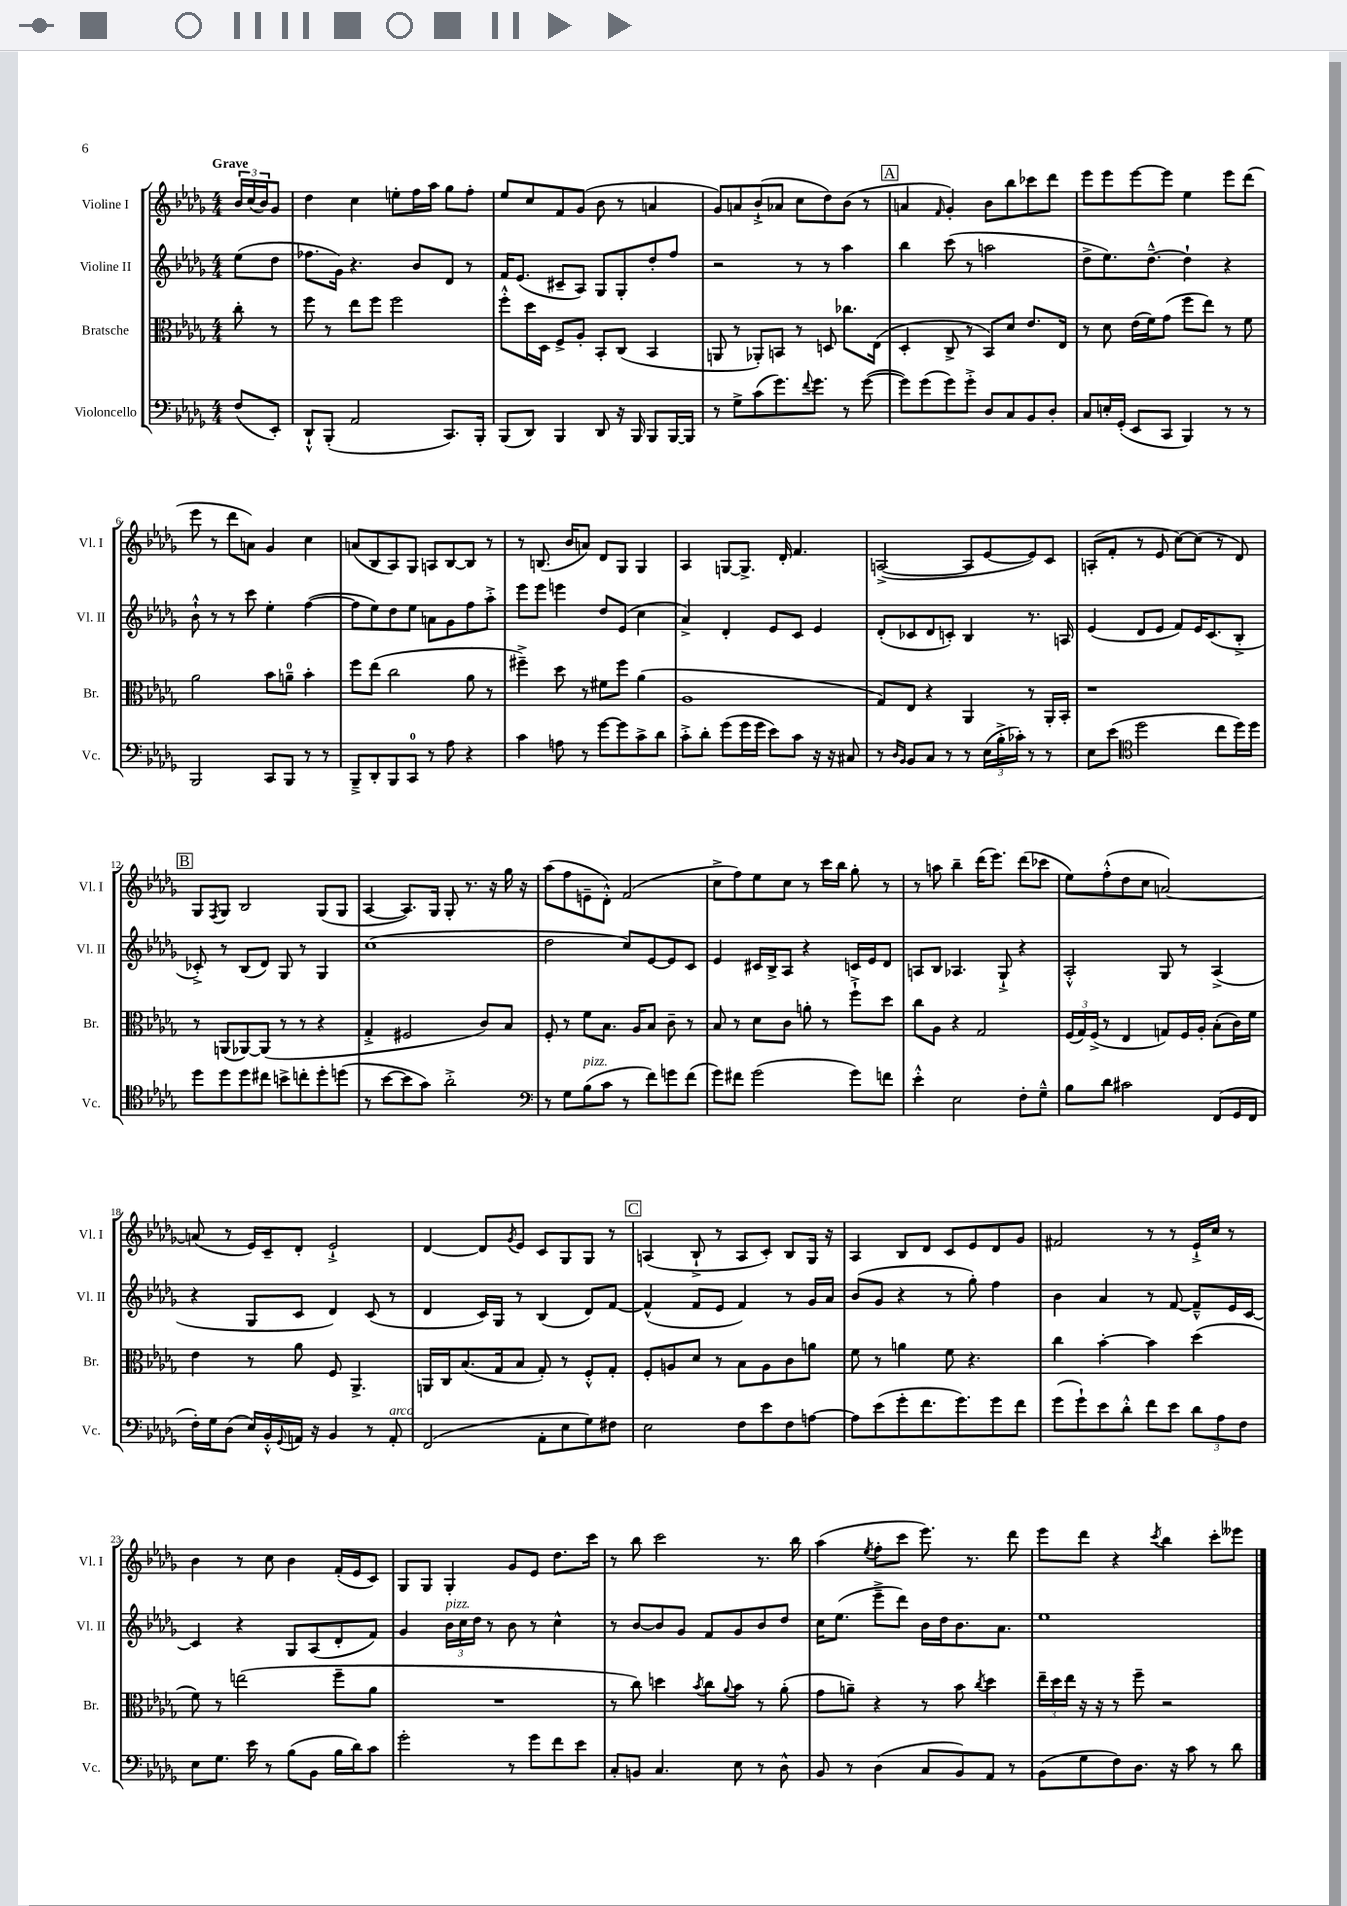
<<
\new StaffGroup <<
\new Staff = "s0" \with { instrumentName = "Violine I" shortInstrumentName = "Vl. I" } {
    \clef treble \key des \major \numericTimeSignature \time 4/4 \partial 4 \tempo "Grave"
    \tuplet 3/2 { bes'16 c''16( bes'16) } ges'8 |
    des''4 c''4 e''8-. f''16 aes''16 ges''8 f''8-. |
    ees''8 c''8 f'8 ges'8( bes'8 r8 a'4 |
    ges'8) a'8 bes'8-!->( aes'8 c''8 des''8) bes'8( r8 |
    \mark \markup { \box "A" } a'4 \grace { f'16 } ges'4-.) bes'8 bes''8 ces'''8 des'''8 |
    ees'''8 ees'''8 ees'''8~ ees'''8 ees''4 ees'''8 des'''8( |
    ees'''8 r8 des'''8 a'8) ges'4 c''4 |
    a'8( bes8 aes8) ges8 a8 bes8~ bes8 r8 |
    r8 b8.( bes'16 a'8) des'8 ges8 ges4 |
    aes4 g8~ g8.-> des'16-. f'4. |
    a2~->( a8 ees'8~ ees'8) c'8 |
    a8-.( f'8-. r8 ees'8 c''8~) c''8( r8 des'8) |
    \mark \markup { \box "B" } ges8 \acciaccatura { f8 } ges8 bes2 ges8( ges8 |
    aes4~ aes8.) ges16 ges8-. r8. r16 ges''16 r16 |
    aes''8( f''8 e'8-- des'8-.-^) f'2( |
    c''8-> f''8) ees''8 c''8 r8 c'''16 bes''16 ges''8-. r8 |
    r8 a''8 bes''4-- des'''16( ees'''8.) des'''8( ces'''8 |
    ees''8) f''8-.-^( des''8 c''8 a'2~) |
    a'8( r8 ees'16) c'16-- des'8-. ees'2-!-> |
    des'4~ des'8 \acciaccatura { ges'8 } ees'8 c'8 ges8 ges8 r8 |
    \mark \markup { \box "C" } a4( bes8-!-> r8 a8 c'8-.) bes8 ges16 r16 |
    aes4 bes8 des'8 c'8 ees'8 des'8 ges'8 |
    fis'2 r8 r8 ees'16-!-> c''16 r8 |
    bes'4 r8 c''8 bes'4 f'16-.( ees'16 c'8) |
    ges8 ges8 ges4-. ges'8 ees'8 des''8. c'''16 |
    r8 bes''8 c'''2 r8. bes''16 |
    aes''4( \acciaccatura { ees''8 } f''8-. c'''8 ees'''8.) r8. des'''8 |
    ees'''8 des'''8 r4 \acciaccatura { c'''8 } bes''4 c'''8-. eeses'''8 \bar "|." |
}
\new Staff = "s1" \with { instrumentName = "Violine II" shortInstrumentName = "Vl. II" } {
    \clef treble \key des \major \numericTimeSignature \time 4/4 \partial 4
    ees''8( des''8 |
    fes''8. ges'16) r4. bes'8 des'8 r8 |
    f'16 ees'8.( cis'8-- aes8) ges8 ges8-. des''8-. f''8 |
    r2 r8 r8 aes''4 |
    \mark \markup { \box "A" } bes''4 c'''8( r8 a''2 |
    des''8-> ees''8.) des''8.~---^ des''4-! r4 |
    bes'8-!-^ r8 r8 c'''8 ees''4-. f''4~( |
    f''8 ees''8) des''8 ees''8 a'8 ges'8 f''8 aes''8-.-> |
    ees'''8 ees'''8 e'''4 des''8 ees'8( c''4 |
    aes'4->) des'4-. ees'8 c'8 ees'4 |
    des'8-.( ces'8 des'8 c'8-.) bes4 r8. a16 |
    ees'4( des'8 ees'8 f'8) ees'16 c'8.( bes8-.-> |
    \mark \markup { \box "B" } ces'8-.->) r8 bes8( des'8) ges8 r8 ges4 |
    c''1( |
    des''2 c''8) ees'8~ ees'8 c'8 |
    ees'4 cis'16 bes16-> aes8 r4 c'16 ees'16 des'8 |
    a8 bes8 aes4. ges8-!-> r4 |
    aes2-.-^ ges8 r8 aes4->( |
    r4 ges8 c'8 des'4) c'8( r8 |
    des'4 c'16) ges16 r8 bes4( des'8) f'8~ |
    \mark \markup { \box "C" } f'4-^( f'8 ees'8 f'4) r8 ges'16 aes'16 |
    bes'8( ges'8 r4 r8 ges''8-.) f''4 |
    bes'4 aes'4 r8 f'8~ f'8---^ ees'16 c'16~ |
    c'4 r4 ges8 aes8( des'8-. f'8) |
    ges'4 \tuplet 3/2 { bes'16^\markup { \italic "pizz." } c''16 des''16 } r8 bes'8 r8 c''4-^ |
    r8 bes'8~ bes'8 ges'8 f'8 ges'8 bes'8 des''8 |
    c''16 ees''8.( ees'''8---> des'''8) bes'16 des''16 bes'8. aes'8. |
    ees''1 \bar "|." |
}
\new Staff = "s2" \with { instrumentName = "Bratsche" shortInstrumentName = "Br." } {
    \clef alto \key des \major \numericTimeSignature \time 4/4 \partial 4
    c''8-. r8 |
    f''8 r8 ees''8 f''8 f''2 |
    f''8-.-^ des''16 des16 f8-> aes8-. bes,8-. c8( bes,4 |
    a,8 r8 aes,8-.) b,8 r8 d8 ces''8. ees16( |
    \mark \markup { \box "A" } des4-. c8-> r8 bes,8) des'8 ees'8. ees16 |
    r8 des'8 ees'16( f'16) ges'8( f''8 ees''8) r8 f'8 |
    aes'2 bes'8 a'8-0-- bes'4-. |
    f''8 ees''8( c''2 aes'8 r8 |
    fis''4--->) des''8 r8 fis'8 fis''8 aes'4( |
    aes1 |
    ges8) ees8 r4 aes,4 r8 aes,16-. bes,16-. |
    r1 |
    \mark \markup { \box "B" } r8 a,8( aes,8~) aes,8( r8 r8 r4 |
    ges4-.-> fis2 c'8) bes8 |
    f8-. r8 f'8 bes8. aes16 bes8 c'8-- r8 |
    bes8 r8 des'8 c'8 a'8-. r8 f''8-!-> des''8 |
    c''8 aes8 r4 ges2 |
    \tuplet 3/2 { f16( ges16) f16->( } r8 ees4 g8) f16 aes16-. bes8-.( c'16) f'16 |
    ees'4 r8 aes'8 f8 aes,4.-> |
    a,16 c16 bes8.( ges16 bes8 ges8-.) r8 f8-.-^ ges8-. |
    \mark \markup { \box "C" } f8-. a8 des'8 r8 bes8 a8 c'8 a'8 |
    f'8 r8 a'4 f'8 r4. |
    c''4 bes'4~-. bes'4 des''4( |
    f'8) r8 e''2( f''8-- aes'8 |
    R1 |
    r8 c''8) d''4 \acciaccatura { bes'8 } c''8 \appoggiatura { aes'8 } bes'8 r8 aes'8-.( |
    ges'8 a'8--) r4 r8 bes'8 \acciaccatura { c''8 } des''4 |
    \tuplet 3/2 { ees''16-- des''16 ees''16 } r16 r16 r8 f''8-- r2 \bar "|." |
}
\new Staff = "s3" \with { instrumentName = "Violoncello" shortInstrumentName = "Vc." } {
    \clef bass \key des \major \numericTimeSignature \time 4/4 \partial 4
    f8( ees,8-.) |
    des,8-!-^ bes,,8-.( aes,2 c,8.) bes,,16-. |
    bes,,8( des,8) bes,,4 des,8 r16 bes,,16 bes,,8 bes,,16~ bes,,16 |
    r8 ges8-> c'8( ges'8.) \appoggiatura { f'8 } ges'8. r8 ges'8~( |
    \mark \markup { \box "A" } ges'8) ges'8( ges'8) ges'8-.-> des8 c8 bes,8 des8-. |
    c8 e16-. ges,16-.( ees,8 c,8 bes,,4) r8 r8 |
    bes,,2 c,8 bes,,8 r8 r8 |
    bes,,8---> des,8-. bes,,8 c,8-0 r8 aes8 r4 |
    c'4 a8 r8 ges'8~ ges'8 c'8-> des'8 |
    c'8-.-> des'8-. ges'8( ges'16 ges'16 ees'8) c'8 r16 r16 cis8 |
    r8 \grace { des16 bes,16 } bes,8 c8 r8 r8 \tuplet 3/2 { ees16( bes16-.-> ces'16-.) } r8 r8 |
    ees8 ees'8( \clef tenor des''2 c''8 des''16) des''16 |
    \mark \markup { \box "B" } des''8 des''8 des''8 cis''8 b'8-> c''8-. des''8-. d''8( |
    r8 bes'8~ bes'8 ges'8) aes'2-.-> |
    \clef bass r8 ges8 bes8^\markup { \italic "pizz." }( c'8 r8 f'8) g'8 f'8( |
    ges'8) fis'8 ges'2( ges'8) f'8 |
    ees'4-.-^ ees2 f8-. ges8---^ |
    bes8 des'8 cis'2 f,8( ges,16 f,16 |
    f16-.) ges16 des8( ees16) bes,16-.-^ \appoggiatura { ges,8 } a,16 r16 bes,4 r8 a,8-.^\markup { \italic "arco" } |
    f,2( aes,8-. ees8 ges8) fis8 |
    \mark \markup { \box "C" } ees2 f8 ees'8 f8 a8~ |
    a8 ees'8( ges'8-. f'8. ges'8.) ges'8 f'8 |
    ges'8( ges'8-!) ees'8 des'8-.-^ f'8 ees'8 \tuplet 3/2 { des'8 aes8 f8 } |
    ees8 ges8. ees'16 r8 bes8( bes,8 bes16 des'16) c'8 |
    ges'2-. r8 ges'8 f'8 ees'8 |
    c8-. b,8 c4. ees8 r8 des8-^ |
    bes,8 r8 des4( c8 bes,8) aes,8 r8 |
    bes,8( ges8 f8) des8. r16 c'8 r8 des'8 \bar "|." |
}
>>
>>
